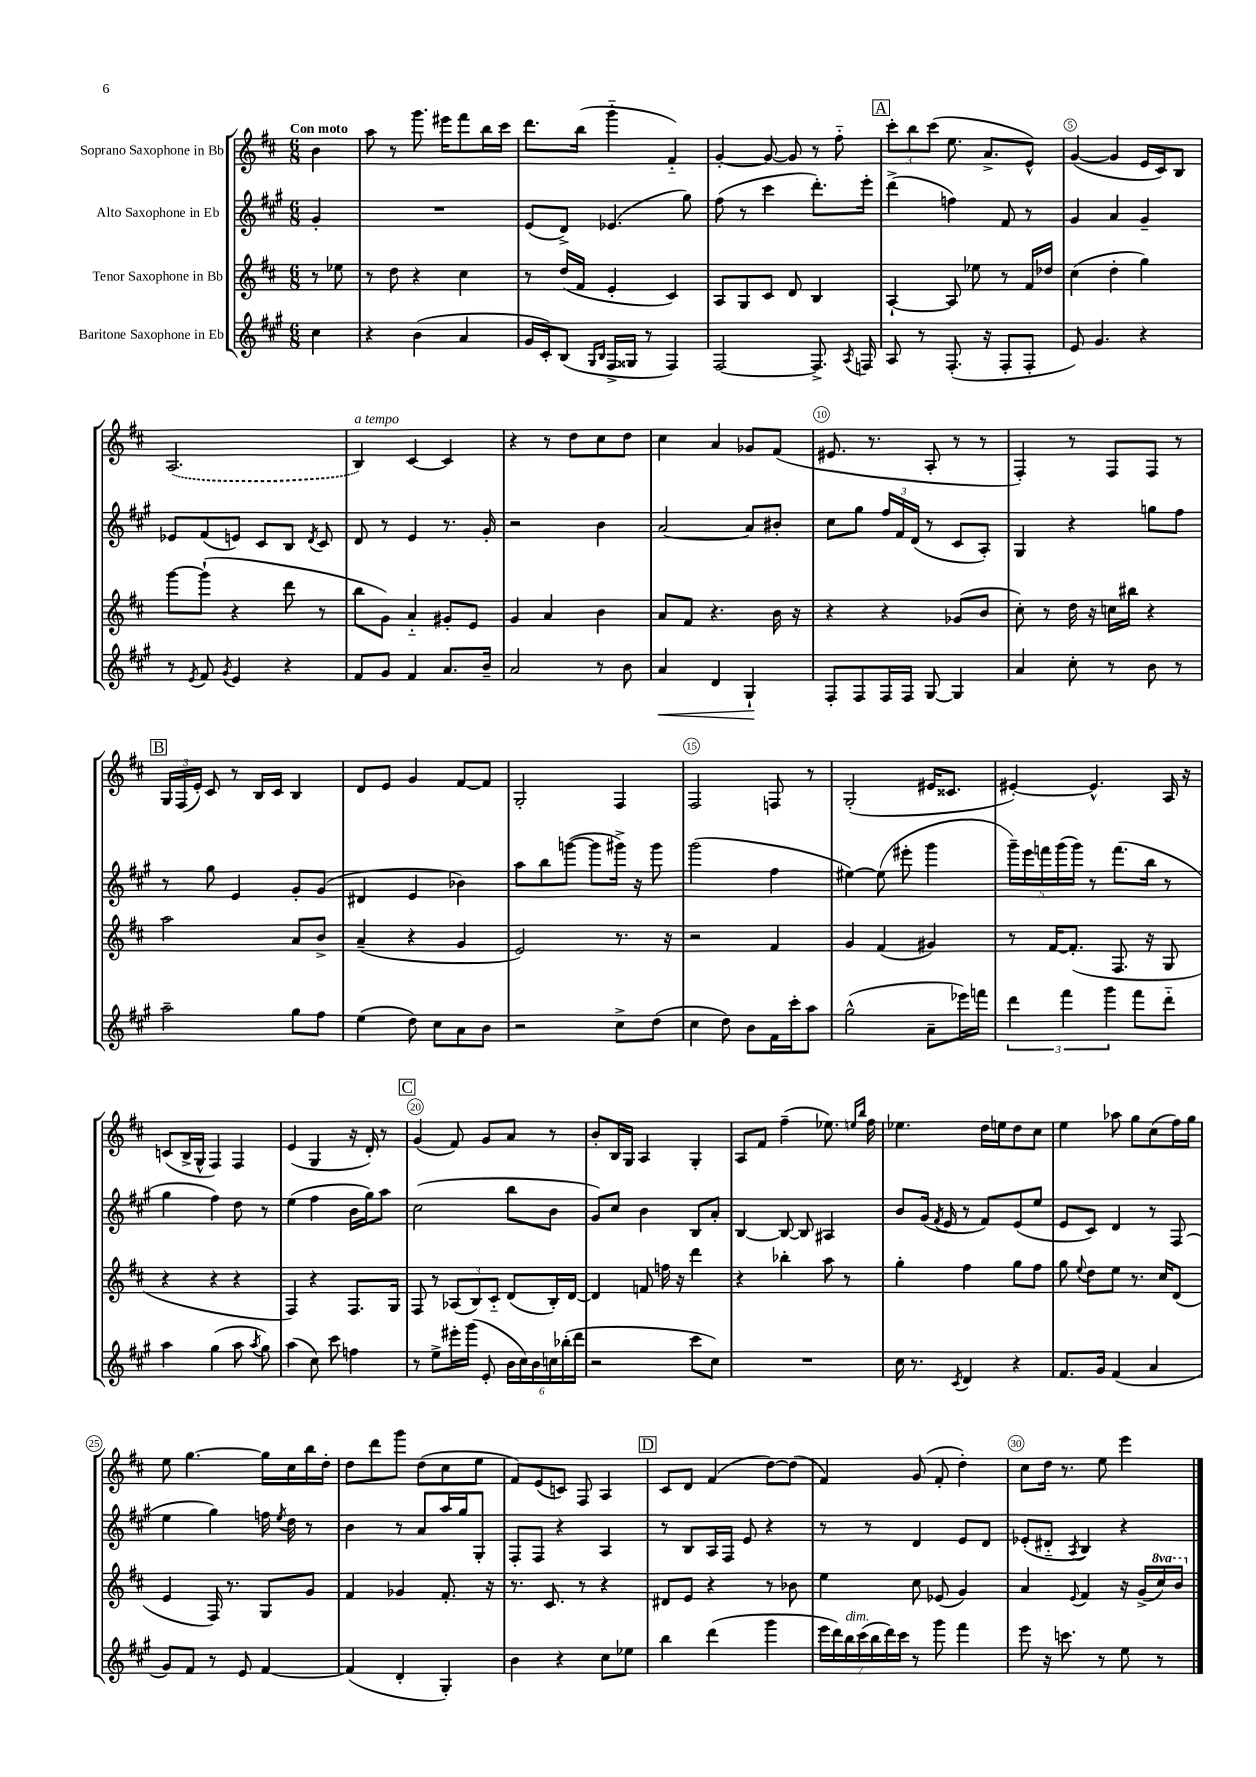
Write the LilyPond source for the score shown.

<<
\new StaffGroup <<
\new Staff = "s0" \with { instrumentName = "Soprano Saxophone in Bb" } {
    \clef treble \key d \major \numericTimeSignature \time 6/8 \partial 4 \tempo "Con moto"
    \autoBeamOff b'4 |
    a''8 r8 g'''8. eis'''16[ fis'''8 b''16 cis'''16] |
    d'''8.[ b''16]( g'''4-_ fis'4-_) |
    g'4~-. g'8~ g'8 r8 fis''8-_ |
    \mark \markup { \box "A" } \tuplet 3/2 { cis'''8[-. b''8 cis'''8]( } e''8. a'8.[-> e'8]-^) |
    g'4~( g'4 e'16[ cis'16) b8] |
    \once \slurDashed a2.( |
    b4^\markup { \italic "a tempo" }) cis'4~ cis'4 |
    r4 r8 d''8[ cis''8 d''8] |
    cis''4 a'4 ges'8[ fis'8]( |
    eis'8. r8. a8-. r8 r8 |
    fis4-.) r8 fis8[ fis8] r8 |
    \mark \markup { \box "B" } \tuplet 3/2 { g16[ fis16( e'16]-.) } cis'8 r8 b16[ cis'16] b4 |
    d'8[ e'8] g'4 fis'8[~ fis'8] |
    g2-. fis4 |
    fis2 f8 r8 |
    g2-.( eis'16[ cisis'8.] |
    eis'4~-.) eis'4.-^ a16 r16 |
    c'8[( b16-> g16]-^ fis4) fis4 |
    e'4( g4 r16 d'16-.) r8 |
    \mark \markup { \box "C" } g'4( fis'8) g'8[ a'8] r8 |
    b'8[-. b16 g16] a4 g4-. |
    a8[ fis'8] fis''4--( ees''8.) \grace { e''16[ b''16] } fis''16 |
    ees''4. d''16[ e''16 d''8 cis''8] |
    e''4 aes''8 g''8[ cis''8( fis''16) g''16] |
    e''8 g''4.~ g''16[ cis''16 b''16 d''16]-. |
    d''8[ d'''8 g'''8] d''8[( cis''8 e''8] |
    fis'8[) e'8( c'8]) fis8 a4 |
    \mark \markup { \box "D" } cis'8[ d'8] fis'4( d''8[~) d''8]( |
    fis'4) g'8( fis'8-. d''4-.) |
    cis''8[ d''16] r8. e''8 e'''4 \bar "|." |
}
\new Staff = "s1" \with { instrumentName = "Alto Saxophone in Eb" } {
    \clef treble \key a \major \numericTimeSignature \time 6/8 \partial 4
    \autoBeamOff gis'4-. |
    R2. |
    e'8[( d'8]->) ees'4.( gis''8) |
    fis''8( r8 cis'''4 d'''8.[-.) e'''16]-. |
    \mark \markup { \box "A" } d'''4->( f''4) fis'8 r8 |
    gis'4 a'4 gis'4-- |
    ees'8[ fis'8( e'8]) cis'8[ b8] \acciaccatura { d'8 } cis'8 |
    d'8 r8 e'4 r8. gis'16-. |
    r2 b'4 |
    a'2~ a'8[ bis'8]-. |
    cis''8[ gis''8] \tuplet 3/2 { fis''16[ fis'16 d'16]( } r8 cis'8[ a8]-.) |
    gis4 r4 g''8[ fis''8] |
    \mark \markup { \box "B" } r8 gis''8 e'4 gis'8[-. gis'8]( |
    dis'4 e'4 bes'4) |
    a''8[ b''8 g'''8]~( g'''8[ gis'''16]->) r16 gis'''8 |
    gis'''2( fis''4 |
    eis''4~) eis''8( eis'''8-. gis'''4 |
    \tuplet 5/4 { gis'''16[--) e'''16 f'''16 gis'''16( gis'''16]) } r8 f'''8.[( b''16] r8 |
    gis''4 fis''4) d''8 r8 |
    e''4( fis''4 b'16[ gis''16) a''8] |
    \mark \markup { \box "C" } cis''2( b''8[ b'8] |
    gis'8[) cis''8] b'4 b8[ a'8]-. |
    b4~ b8~ b8 ais4 |
    b'8[ gis'16]( \acciaccatura { fis'8 } e'16 r8 fis'8[) e'8( e''8] |
    e'8[ cis'8]) d'4 r8 fis8( |
    e''4 gis''4) f''16 \acciaccatura { e''8 } d''16 r8 |
    b'4 r8 a'8[ a''16 gis''16 gis8]-. |
    fis8[-. fis8] r4 a4 |
    \mark \markup { \box "D" } r8 b8[ a16 fis16] e'8 r4 |
    r8 r8 d'4 e'8[ d'8] |
    ees'8[-.( dis'8]-_ \acciaccatura { a8 } b4) r4 \bar "|." |
}
\new Staff = "s2" \with { instrumentName = "Tenor Saxophone in Bb" } {
    \clef treble \key d \major \numericTimeSignature \time 6/8 \set Staff.ottavationMarkups = #ottavation-simple-ordinals \partial 4
    \autoBeamOff r8 ees''8 |
    r8 d''8 r4 cis''4 |
    r8 d''16[( fis'16] e'4-. cis'4) |
    a8[ g8 cis'8] d'8 b4 |
    \mark \markup { \box "A" } a4~-! a8 ees''8 r8 fis'16[ des''16] |
    cis''4( d''4-. g''4) |
    g'''8[~ g'''8]-!( r4 d'''8 r8 |
    b''8[ g'8]) a'4-_ gis'8[-. e'8] |
    g'4 a'4 b'4 |
    a'8[ fis'8] r4. b'16 r16 |
    r4 r4 ges'8[( b'8] |
    cis''8-.) r8 d''16 r16 c''16[ bis''16] r4 |
    \mark \markup { \box "B" } a''2 a'8[ b'8]-> |
    a'4--( r4 g'4 |
    e'2) r8. r16 |
    r2 fis'4 |
    g'4 fis'4( gis'4) |
    r8 fis'16[~ fis'8.]-.( fis8. r16 g8 |
    r4 r4 r4 |
    fis4) r4 fis8.[ g16] |
    \mark \markup { \box "C" } fis8 r8 \tuplet 3/2 { aes8[( b8) cis'8]-_ } d'8[( b16-.) d'16]~ |
    d'4 f'8 f''16 r16 d'''4 |
    r4 bes''4-. a''8 r8 |
    g''4-. fis''4 g''8[ fis''8] |
    g''8 \appoggiatura { e''8 } d''8[ e''8] r8. cis''16[ d'8]( |
    e'4 fis16) r8. g8[ g'8] |
    fis'4 ges'4 fis'8.-. r16 |
    r8. cis'8. r8 r4 |
    \mark \markup { \box "D" } dis'8[ e'8] r4 r8 bes'8 |
    e''4 cis''8 ees'8( g'4) |
    a'4 \appoggiatura { e'8 } fis'4 r16 g'16[->( \ottava #1 cis'''16) b''16] \ottava #0 \bar "|." |
}
\new Staff = "s3" \with { instrumentName = "Baritone Saxophone in Eb" } {
    \clef treble \key a \major \numericTimeSignature \time 6/8 \partial 4
    \autoBeamOff cis''4 |
    r4 b'4( a'4 |
    gis'16[ cis'16-.) b8]( \grace { gis16[ b16] } fis16[-> gisis16] r8 fis4) |
    fis2~ fis8.-> \acciaccatura { a8 } f16 |
    \mark \markup { \box "A" } a8 r8 fis8.-.( r16 fis8[-. fis8]-. |
    e'8) gis'4. r4 |
    r8 \acciaccatura { e'8 } fis'8 \acciaccatura { gis'8 } e'4 r4 |
    fis'8[ gis'8] fis'4 a'8.[ b'16]-- |
    a'2 r8 b'8 |
    a'4\< d'4 gis4-!\! |
    fis8[-. fis8 fis16 fis16] gis8~ gis4 |
    a'4 cis''8-. r8 b'8 r8 |
    \mark \markup { \box "B" } a''2-- gis''8[ fis''8] |
    e''4( d''8) cis''8[ a'8 b'8] |
    r2 cis''8[-> d''8]( |
    cis''4 d''8) b'8[ fis'16 cis'''16-. a''8] |
    gis''2-^( a'8[-- ees'''16) f'''16] |
    \tuplet 3/2 { d'''4 fis'''4 gis'''4 } fis'''8[ d'''8]-_ |
    a''4 gis''4( a''8 \acciaccatura { a''8 } gis''8) |
    a''4( cis''8) cis'''8 f''4 |
    \mark \markup { \box "C" } r8 e''8[-> eis'''16-. gis'''16]( e'8-. \tuplet 6/4 { b'16[ cis''16) b'16 c''16 bes''16-.( d'''16] } |
    r2 cis'''8[ cis''8]) |
    R2. |
    cis''16 r8. \acciaccatura { cis'8 } d'4 r4 |
    fis'8.[ gis'16] fis'4( a'4 |
    gis'8[) fis'8] r8 e'8 fis'4~ |
    fis'4( d'4-. gis4-.) |
    b'4 r4 cis''8[ ees''8] |
    \mark \markup { \box "D" } b''4 d'''4( gis'''4 |
    \tuplet 7/4 { e'''16[ d'''16) b''16^\markup { \italic "dim." } cis'''16( b''16 d'''16) cis'''16] } r8 gis'''8 fis'''4 |
    e'''8 r16 c'''8. r8 e''8 r8 \bar "|." |
}
>>
>>
\layout { \context { \Score \override BarNumber.break-visibility = ##(#f #t #t) barNumberVisibility = #(every-nth-bar-number-visible 5) \override BarNumber.stencil = #(make-stencil-circler 0.1 0.3 ly:text-interface::print) } }
